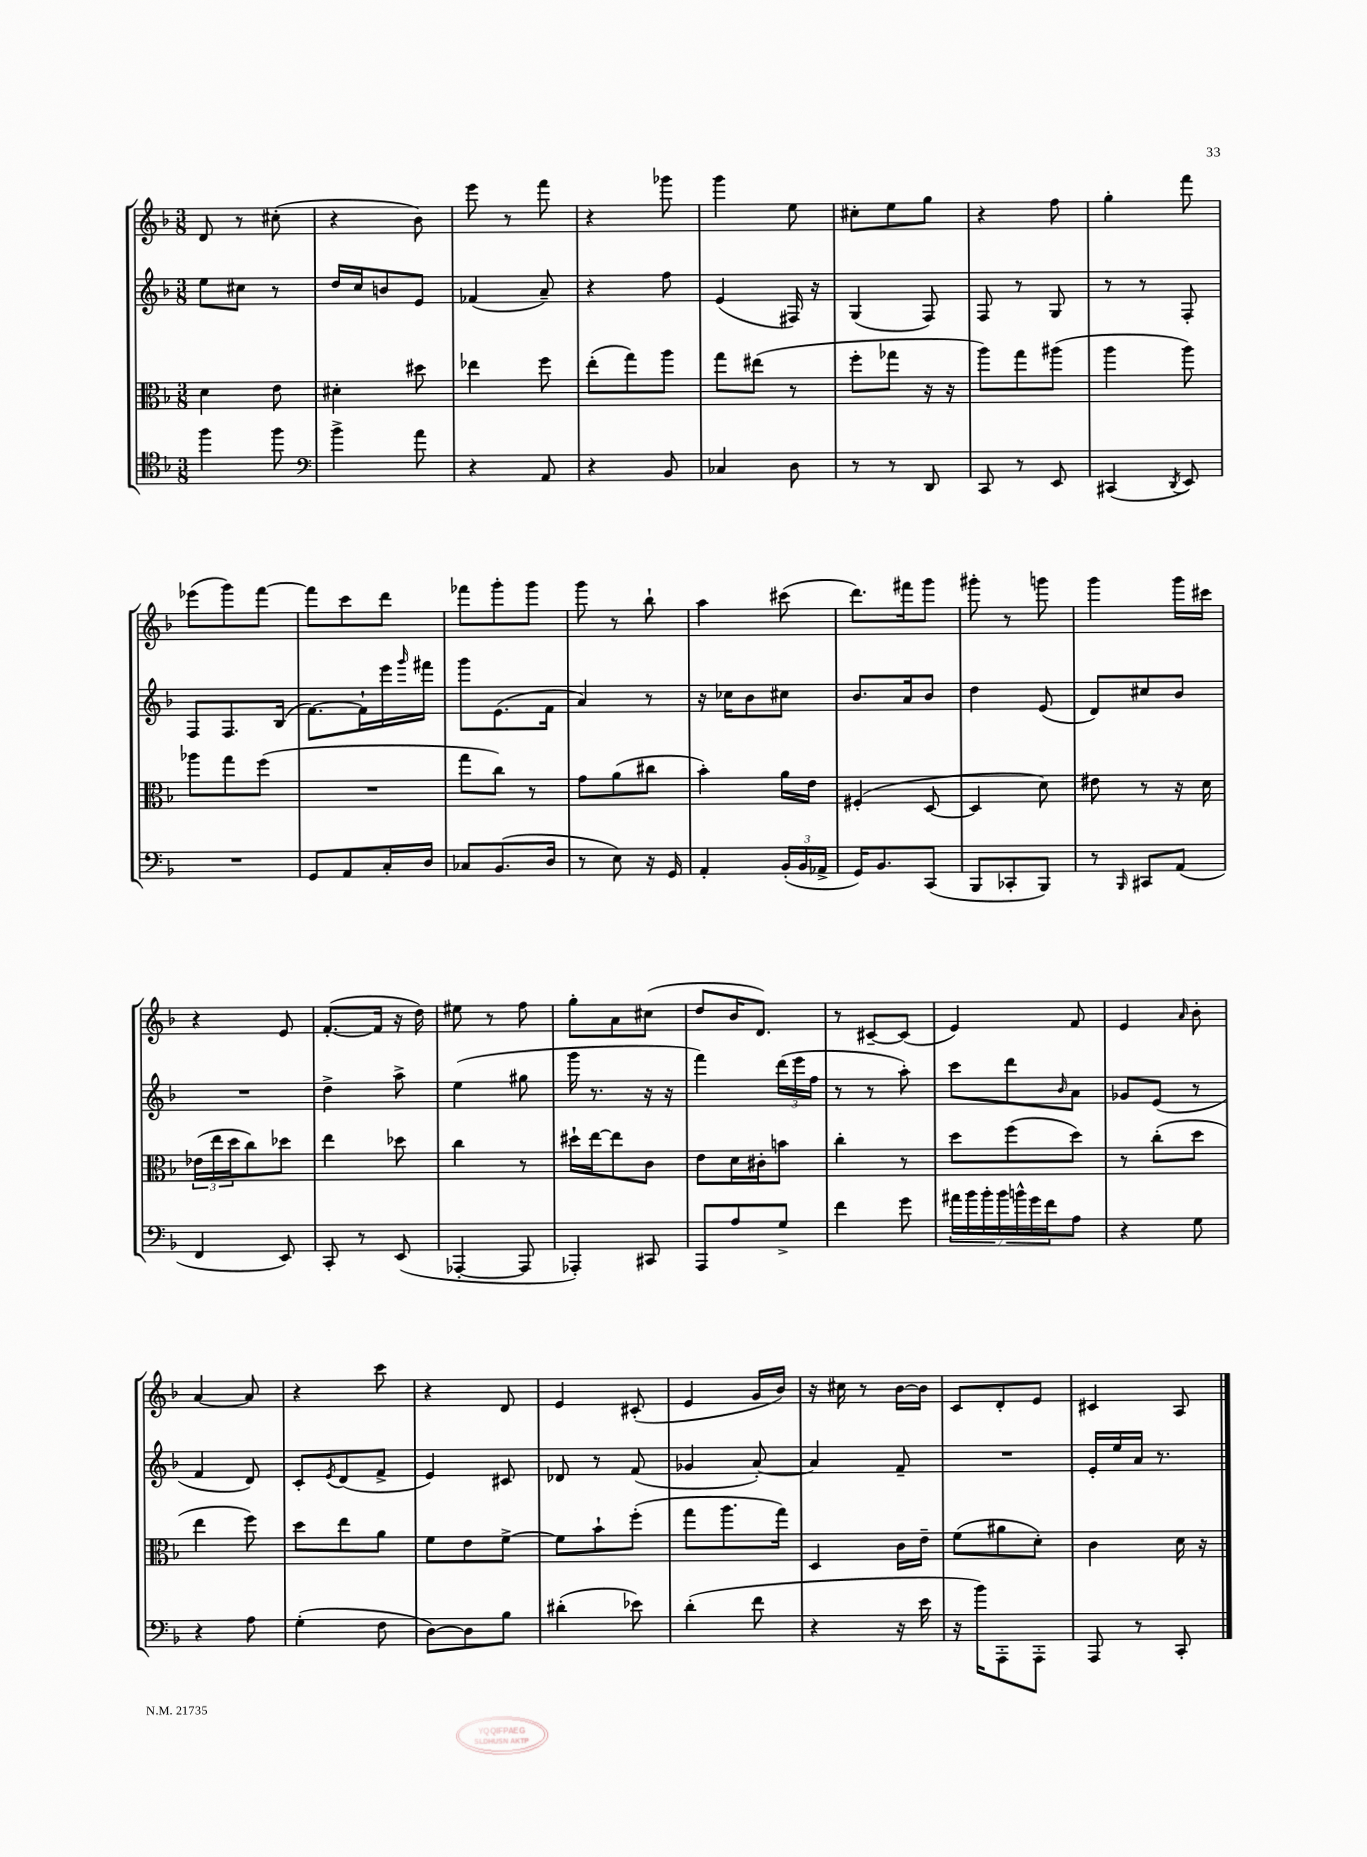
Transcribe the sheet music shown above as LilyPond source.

<<
\new StaffGroup <<
\new Staff = "s0" {
    \clef treble \key f \major \numericTimeSignature \time 3/8
    d'8 r8 cis''8-.( |
    r4 bes'8) |
    e'''8 r8 f'''8 |
    r4 ges'''8 |
    g'''4 e''8 |
    cis''8-. e''8 g''8 |
    r4 f''8 |
    g''4-. f'''8 |
    ees'''8( g'''8) f'''8~ |
    f'''8 c'''8 d'''8 |
    fes'''8 g'''8-. g'''8 |
    g'''8 r8 bes''8-! |
    a''4 cis'''8( |
    d'''8.) fis'''16 g'''8 |
    gis'''8-. r8 g'''8 |
    g'''4 g'''16 cis'''16 |
    r4 e'8 |
    f'8.~-.( f'16 r16 d''16) |
    eis''8 r8 f''8 |
    g''8-. a'8 cis''8( |
    d''8 bes'16 d'8.) |
    r8 cis'8~-- cis'8( |
    e'4) f'8 |
    e'4 \grace { a'16 } bes'8-. |
    a'4~ a'8 |
    r4 c'''8 |
    r4 d'8 |
    e'4 cis'8-.( |
    e'4 g'16 bes'16) |
    r16 cis''16 r8 bes'16~ bes'16 |
    c'8 d'8-. e'8 |
    cis'4 a8 \bar "|." |
}
\new Staff = "s1" {
    \clef treble \key f \major \numericTimeSignature \time 3/8
    e''8 cis''8 r8 |
    d''16 c''16 b'8 e'8 |
    fes'4( a'8--) |
    r4 f''8 |
    e'4( fis16) r16 |
    g4( f8) |
    f8 r8 g8 |
    r8 r8 f8-. |
    f8 f8. bes16( |
    f'8.~) f'16-! e'''16 \grace { g'''16 } fis'''16 |
    g'''8 e'8.( f'16 |
    a'4) r8 |
    r16 ces''16 bes'8 cis''8 |
    bes'8. a'16 bes'8 |
    d''4 e'8( |
    d'8) cis''8 bes'8 |
    R4. |
    d''4-> a''8-> |
    e''4( gis''8 |
    g'''16 r8. r16 r16 |
    f'''4) \tuplet 3/2 { d'''16( e'''16 f''16 } |
    r8 r8 a''8-.) |
    c'''8 d'''8 \grace { bes'16 } a'8 |
    ges'8 e'8( r8 |
    f'4 d'8) |
    c'8-. \acciaccatura { e'8 } d'8( f'8-> |
    e'4) cis'8 |
    des'8 r8 f'8( |
    ges'4 a'8~-.) |
    a'4 f'8-- |
    R4. |
    e'16-. e''16 a'16 r8. \bar "|." |
}
\new Staff = "s2" {
    \clef alto \key f \major \numericTimeSignature \time 3/8
    d'4 e'8 |
    dis'4-. dis''8 |
    ees''4 f''8 |
    e''8-.( g''8) a''8 |
    g''8 eis''8( r8 |
    f''8-. ges''8 r16 r16 |
    a''8) g''8 ais''8( |
    a''4 a''8) |
    aes''8 g''8 f''8( |
    R4. |
    g''8 c''8) r8 |
    g'8 a'8( cis''8 |
    bes'4-.) a'16 e'16 |
    fis4-.( d8~ |
    d4 d'8) |
    eis'8 r8 r16 d'16 |
    \tuplet 3/2 { ees'16( e''16 d''16 } c''8) des''8 |
    e''4 des''8 |
    c''4 r8 |
    dis''16-! e''16~ e''8 c'8 |
    e'8 d'16 cis'16-. b'8 |
    c''4-. r8 |
    d''8 f''8( d''8) |
    r8 c''8-.( d''8 |
    e''4 f''8) |
    d''8 e''8 a'8 |
    f'8 e'8 f'8~-> |
    f'8 bes'8-! f''8-.( |
    g''8 a''8. g''16) |
    d4 c'16 e'16-- |
    f'8( ais'8 d'8-.) |
    c'4 d'16 r16 \bar "|." |
}
\new Staff = "s3" {
    \clef tenor \key f \major \numericTimeSignature \time 3/8
    f''4 f''8 |
    \clef bass bes'4-> a'8 |
    r4 a,8 |
    r4 bes,8 |
    ces4 d8 |
    r8 r8 d,8 |
    c,8 r8 e,8 |
    cis,4( \acciaccatura { d,8 } e,8) |
    R4. |
    g,8 a,8 c16-. d16 |
    ces8 bes,8.( d16 |
    r8 e8) r16 g,16 |
    a,4-. \tuplet 3/2 { bes,16-.( bes,16 aes,16-> } |
    g,16) bes,8. c,8( |
    bes,,8 ces,8-. bes,,8) |
    r8 \grace { bes,,16 } cis,8 a,8( |
    f,4 e,8) |
    c,8-. r8 e,8( |
    aes,,4~-. aes,,8 |
    aes,,4-.) cis,8 |
    a,,8 a8 g8-> |
    f'4 g'8 |
    \tuplet 7/4 { ais'16 bes'16 bes'16-. bes'16 b'16-^ g'16 f'16 } a8 |
    r4 g8 |
    r4 a8 |
    g4-.( f8 |
    d8~) d8 bes8 |
    dis'4-.( ees'8) |
    d'4-.( f'8 |
    r4 r16 e'16 |
    r16 bes'16) a,,8-. a,,8-. |
    a,,8 r8 c,8-. \bar "|." |
}
>>
>>
\layout { \context { \Score \remove "Bar_number_engraver" } }
